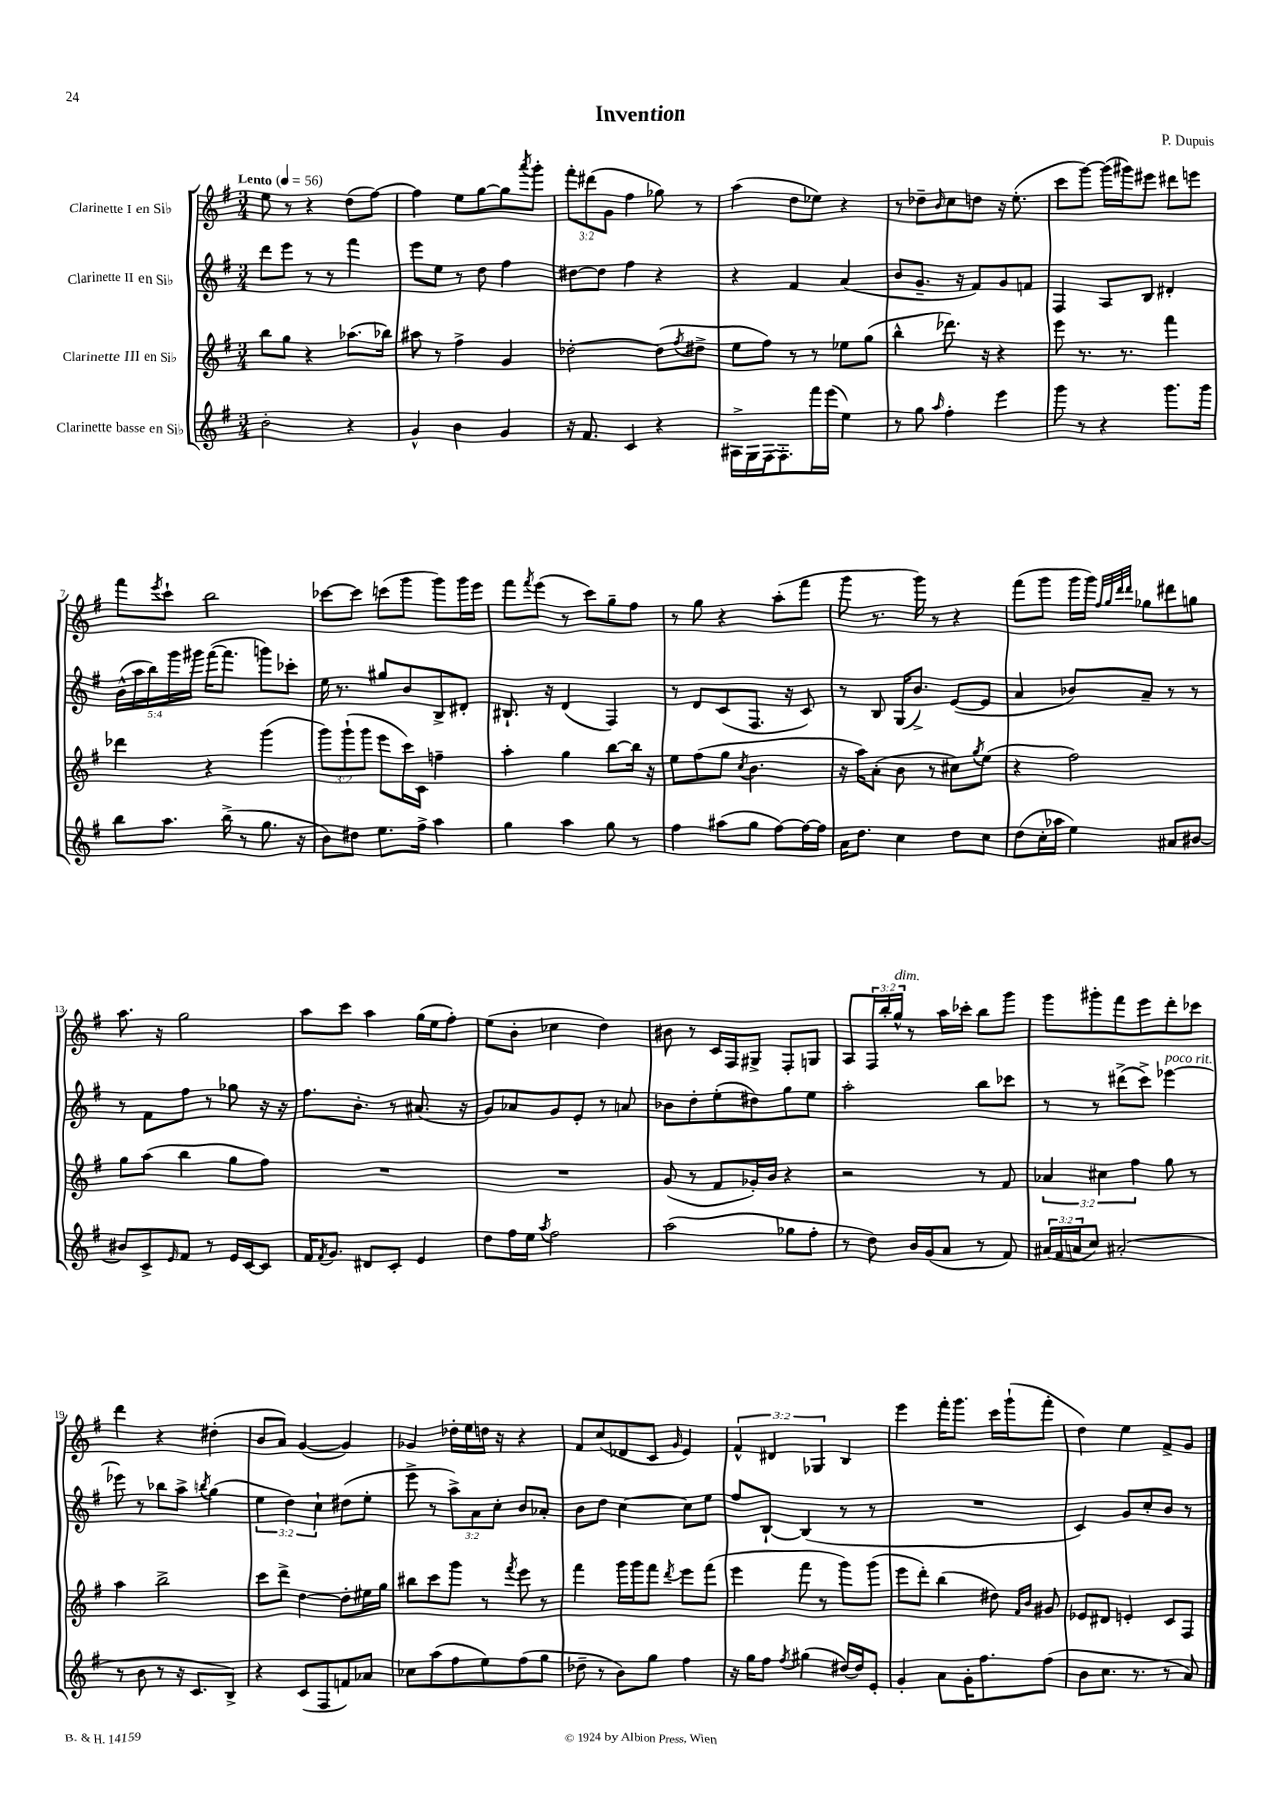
\header { title = "Invention" composer = "P. Dupuis" }
<<
\new StaffGroup <<
\new Staff = "s0" \with { instrumentName = "Clarinette I en Sib" } {
    \clef treble \key g \major \numericTimeSignature \time 3/4 \override Staff.TupletNumber.text = #tuplet-number::calc-fraction-text \tempo "Lento" 4 = 56
    e''8 r8 r4 d''8( fis''8~) |
    fis''4 e''8 g''8~ g''8 \acciaccatura { a'''8 } g'''8-. |
    \tuplet 3/2 { fis'''8-. dis'''8( g'8 } fis''4 ges''8) r8 |
    a''4( d''8 ees''8) r4 |
    r8 des''8-- \grace { b'16 } c''8 d''8 r16 e''8.-.( |
    c'''8 g'''8~) g'''16( gis'''16) eis'''8 dis'''8 e'''8 |
    fis'''8 \acciaccatura { e'''8 } c'''8-! b''2 |
    ces'''8~ ces'''8 c'''8( g'''8 g'''8) g'''16 e'''16 |
    fis'''8 \acciaccatura { fis'''8 } e'''8( r8 c'''8) g''8-- fis''8 |
    r8 g''8 r4 a''8-.( fis'''8 |
    g'''8 r8. g'''16) r8 r4 |
    fis'''8( g'''8 g'''16 g'''16) \grace { fis''32 g''32 d'''32 d'''32 } ges''8 dis'''8 g''8 |
    a''8. r16 g''2 |
    a''8 c'''8 a''4 g''16( e''16 fis''8-.) |
    e''8( b'8-. ces''4 d''4) |
    bis'8 r8 c'16 fis16 gis8-> fis8-. g8 |
    a8 \tuplet 3/2 { fis16 b''16-. g''16-^^\markup { \italic "dim." } } r8 a''16 ces'''16-. b''8 g'''8 |
    g'''8 gis'''8-. fis'''8 e'''8 d'''8-. ces'''8 |
    d'''4 r4 dis''4-.( |
    b'8 a'8) g'4~( g'4) |
    ges'4 des''16-. e''16 d''16 r16 r4 |
    fis'8 c''8( des'8 c'8 \grace { g'16 } e'4) |
    \tuplet 3/2 { fis'4-^ dis'4 ges4 } b4 |
    e'''4 fis'''16-. g'''8. c'''16 g'''16-!( fis'''8-. |
    d''4) e''4 fis'8-> g'8 \bar "|." |
}
\new Staff = "s1" \with { instrumentName = "Clarinette II en Sib" } {
    \clef treble \key g \major \numericTimeSignature \time 3/4 \override Staff.TupletNumber.text = #tuplet-number::calc-fraction-text
    d'''8 e'''8 r8 r8 fis'''4 |
    e'''8 e''8 r8 d''8 fis''4 |
    dis''8~ dis''8 fis''4 r4 |
    r4 fis'4 a'4( |
    b'8 g'8.-- r16 fis'8) g'8 f'8 |
    fis4 a8 b8 dis'4-. |
    \tuplet 5/4 { b'16-^( a''16 b''16) g'''16 gis'''16 } fis'''16~( fis'''8. g'''8) ces'''8-. |
    e''16 r8. gis''8 b'8 b8-> dis'8-. |
    bis8.-! r16 d'4( fis4) |
    r8 d'8 c'8( fis8. r16 c'8) |
    r8 b8 g16( b'8.->) e'8~( e'8 |
    a'4 bes'8) a'8-- r8 r8 |
    r8 fis'8 fis''8 r8 ges''8 r16 r16 |
    fis''8. b'8.-. r8 ais'8.( r16 |
    g'8) aes'8 g'8 e'8-. r8 a'8 |
    bes'8 d''8-. e''8-.( dis''8) g''8 e''8 |
    a''2-. b''8 ces'''8 |
    r8 r8 dis'''8->( c'''8->) ees'''4~^\markup { \italic "poco rit." } |
    ees'''8 r8 bes''8 a''8-> \acciaccatura { b''8 } g''4( |
    \tuplet 3/2 { e''4 d''4) c''4-! } dis''8( e''8-. |
    e'''8-> r8 \tuplet 3/2 { a''8->) a'8 c''8-. } b'8 aes'8-. |
    b'8 d''8 c''4~ c''8 e''8 |
    fis''8 b8~-! b4( r8 r8 |
    R2. |
    c'4) g'8 c''8-. b'8 r8 \bar "|." |
}
\new Staff = "s2" \with { instrumentName = "Clarinette III en Sib" } {
    \clef treble \key g \major \numericTimeSignature \time 3/4 \override Staff.TupletNumber.text = #tuplet-number::calc-fraction-text
    b''8 g''8 r4 aes''8.( bes''16) |
    ais''8 r8 fis''4-> g'4 |
    des''2~-. des''8( \acciaccatura { fis''8 } dis''8-> |
    e''8 fis''8) r8 r8 ees''8 g''8( |
    b''4-^ des'''8.) r16 r4 |
    e'''8 r8. r8. fis'''4 |
    des'''4 r4 g'''4( |
    \tuplet 3/2 { g'''8) g'''8-!( g'''8 } e'''8 c'''16) c'16 f''4-- |
    a''4-. g''4 b''8~ b''16 r16 |
    e''8 fis''8( g''8 \acciaccatura { c''8 } b'4. |
    r16 a''16) a'8-.( b'8 r8 cis''8) \acciaccatura { g''8 } e''8( |
    r4 fis''2) |
    g''8 a''8( b''4 g''8 fis''8) |
    R2. |
    R2. |
    g'8( r8 fis'8 ges'16-.) b'16 r4 |
    r2 r8 fis'8 |
    \tuplet 3/2 { aes'4 cis''4 fis''4 } g''8 r8 |
    a''4 b''2-> |
    c'''8 d'''8-> d''4~ d''8-. eis''16 g''16 |
    bis''8 c'''8 g'''8 r8 \acciaccatura { fis'''8 } e'''8 r8 |
    fis'''4 g'''16 g'''16 fis'''8 \acciaccatura { d'''8 } e'''8 fis'''8( |
    e'''4 fis'''8 r8 g'''8) g'''8( |
    e'''8 d'''8-.) b''4( dis''8) \grace { fis'16 b'16 } gis'8 |
    ees'8 dis'8 e'4-. c'8 fis8 \bar "|." |
}
\new Staff = "s3" \with { instrumentName = "Clarinette basse en Sib" } {
    \clef treble \key g \major \numericTimeSignature \time 3/4 \override Staff.TupletNumber.text = #tuplet-number::calc-fraction-text
    b'2-. r4 |
    g'4-^ b'4 g'4 |
    r16 fis'8. c'4 r4 |
    ais16-> g16 fis16~ fis8.-. fis'''16 e'''16( e''4) |
    r8 g''8 \grace { a''16 } fis''4-. e'''4 |
    g'''8 r8 r4 g'''8. g'''16 |
    b''8 a''8. b''16->( r8 g''8. r16 |
    b'8) dis''8 e''8. fis''16-> a''4 |
    g''4 a''4 g''8 r8 |
    fis''4 ais''8( g''8 fis''8~) fis''16~ fis''16 |
    a'16 d''8. c''4 d''8 c''8 |
    d''8( c''16-. aes''16 e''4) ais'8 bis'8~ |
    bis'8 c'8-> \grace { e'16 } fis'8 r8 e'16 c'16~ c'8 |
    fis'16 \acciaccatura { fis'8 } g'8. dis'8 c'8-. e'4 |
    d''8 fis''16 e''16 \acciaccatura { a''8 } fis''2 |
    a''2( ges''8 fis''8-. |
    r8 d''8) b'16 g'16( a'8 r8 fis'8) |
    \tuplet 3/2 { ais'16( fis'16 a'16 } c''8) ais'2-.( |
    r8 b'8 r8 r16 c'8. b8->) |
    r4 c'8( fis8 f'8) aes'8 |
    ces''8 a''8( fis''8 e''8) fis''8( g''8 |
    des''8-- r8 b'8) g''8 fis''4 |
    r16 g''16 fis''8 \acciaccatura { fis''8 } gis''4( dis''16~) dis''16 e'8-. |
    g'4-. a'8 g'16-. fis''8. fis''8( |
    b'8 c''8. r8. r8 a'8) \bar "|." |
}
>>
>>
